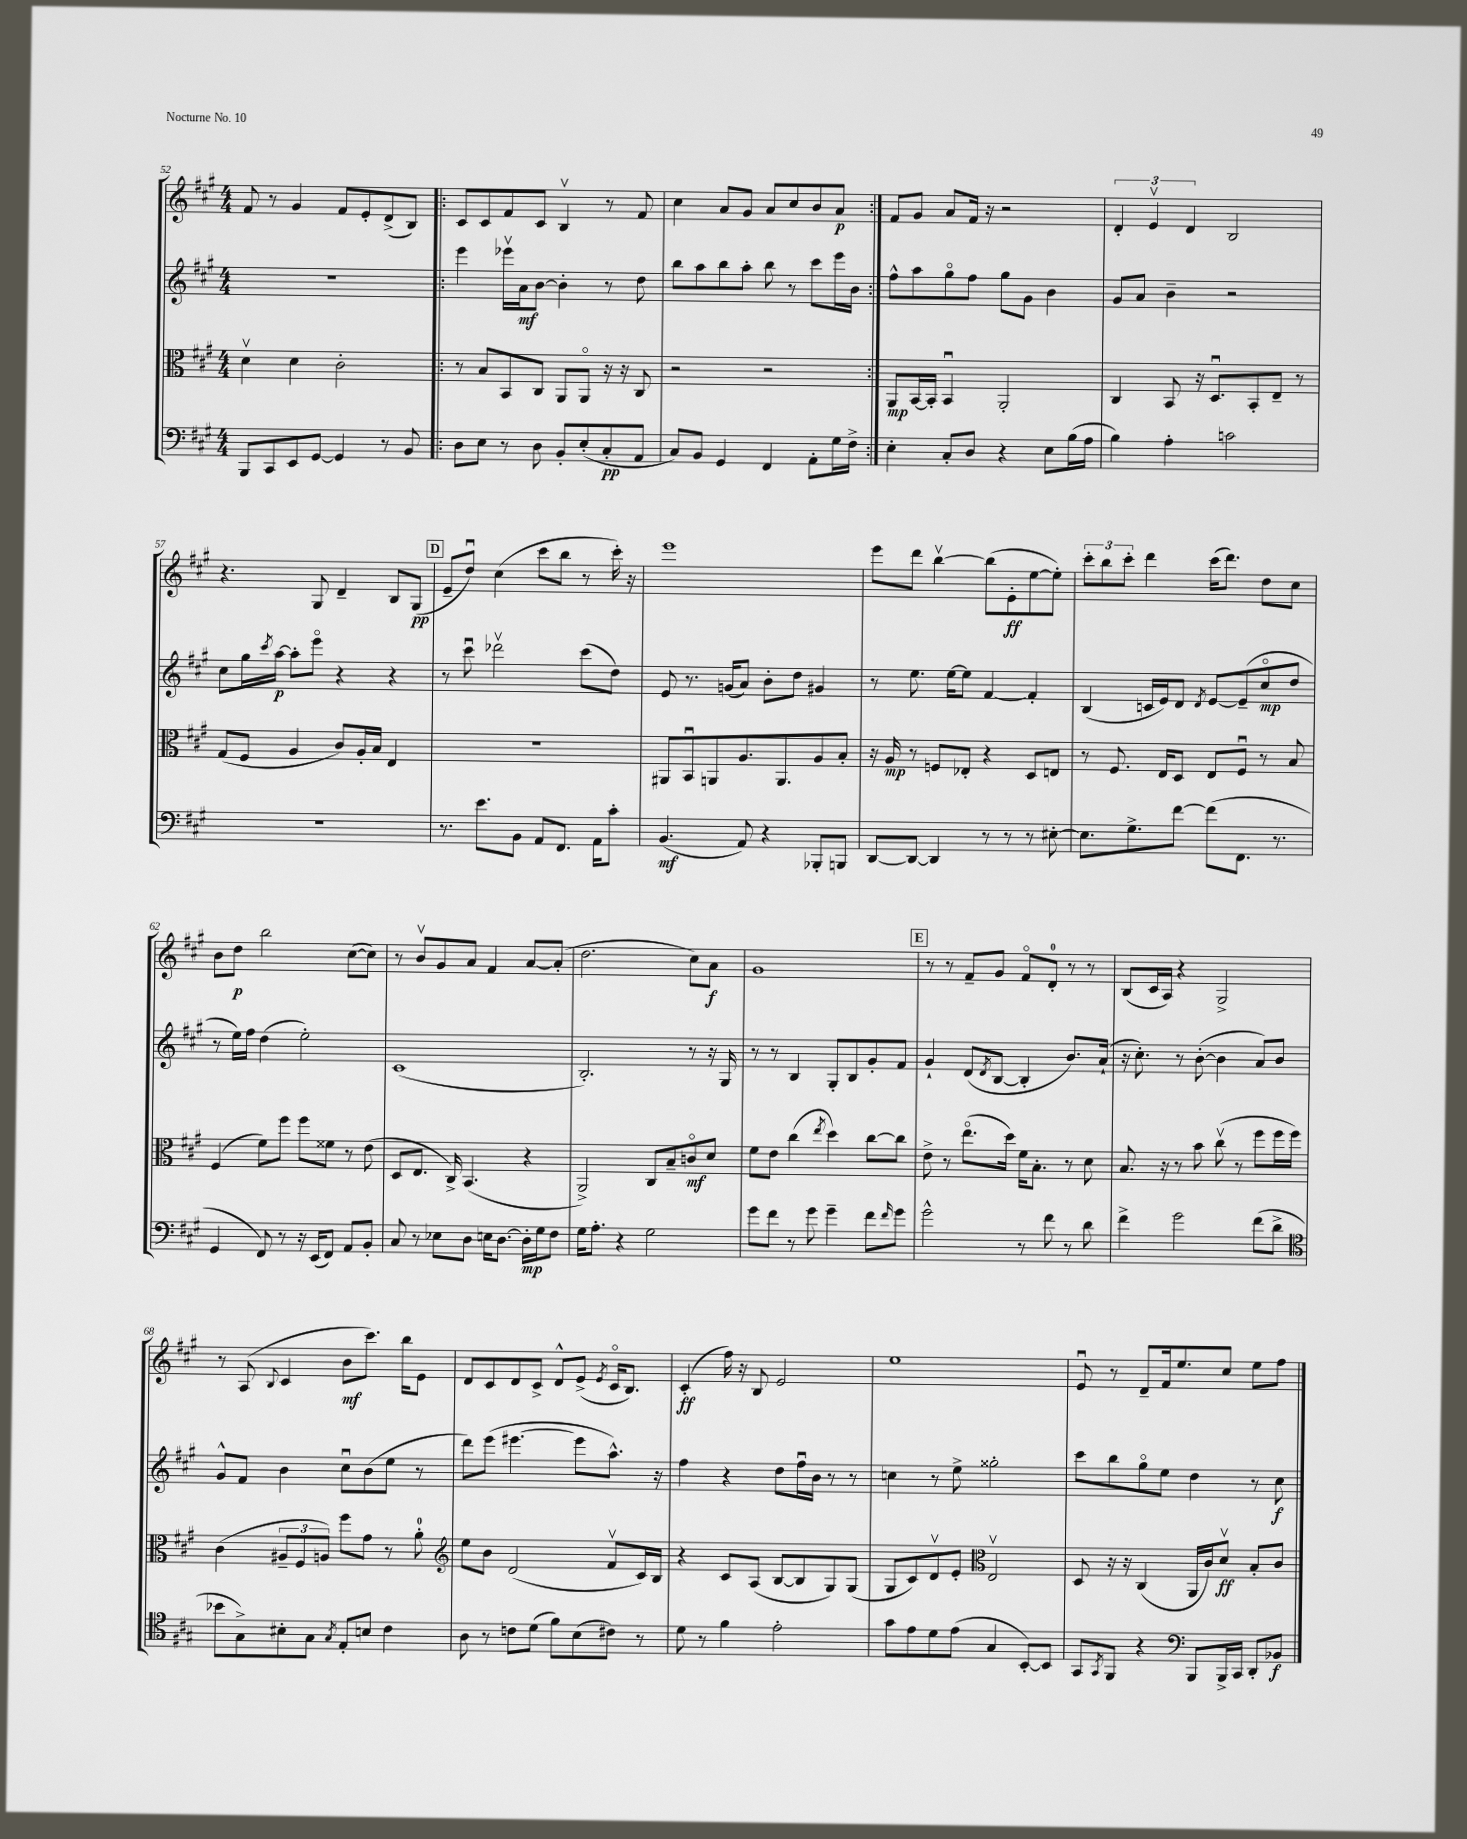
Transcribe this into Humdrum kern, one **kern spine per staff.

**kern	**dynam	**kern	**dynam	**kern	**dynam	**kern	**dynam
*part4	*part4	*part3	*part3	*part2	*part2	*part1	*part1
*staff4	*staff4	*staff3	*staff3	*staff2	*staff2	*staff1	*staff1
*clefF4	*	*clefC3	*	*clefG2	*	*clefG2	*
*k[f#c#g#]	*	*k[f#c#g#]	*	*k[f#c#g#]	*	*k[f#c#g#]	*
*M4/4	*	*M4/4	*	*M4/4	*	*M4/4	*
=52	=52	=52	=52	=52	=52	=52	=52
8BBB/L	.	4dv\	.	1r	.	8f#/	.
8CC#/	.	.	.	.	.	8r	.
8EE/	.	4d\	.	.	.	4g#/	.
[8GG#/J	.	.	.	.	.	.	.
4GG#/]	.	2c#'\	.	.	.	8f#/L	.
.	.	.	.	.	.	8e'/	.
8r	.	.	.	.	.	(8d^/	.
8BB/	.	.	.	.	.	8B/J)	.
=53!|:	=53!|:	=53!|:	=53!|:	=53!|:	=53!|:	=53!|:	=53!|:
8D\L	.	8r	.	4eee\	.	8c#/L	.
8E\J	.	8B/L	.	.	.	8c#/	.
8r	.	8BB/	.	16eee-Xv\LL	.	8f#/	.
.	.	.	.	16a\J	mf	.	.
8D\	.	8C#/J	.	[8b\J	.	8c#/J	.
8BB'/L	.	8AA/L	.	4b'\]	.	4Bv/	.
(8E'/	.	8AA/J	.	.	.	.	.
8C#'/	pp	16r	.	8r	.	8r	.
.	.	16r	.	.	.	.	.
8AA/J	.	8C#/	.	8dd\	.	8f#/	.
=54	=54	=54	=54	=54	=54	=54	=54
8C#/L)	.	2r	.	8bb\L	.	4cc#\	.
8BB/J	.	.	.	8aa\	.	.	.
4GG#/	.	.	.	8bb\	.	8a/L	.
.	.	.	.	8aa'\J	.	8g#/J	.
4FF#/	.	2r	.	8bb\	.	8a/L	.
.	.	.	.	8r	.	8cc#/	.
8AA'\L	.	.	.	8ccc#\L	.	8b/	.
16G#\L	.	.	.	16eee\L	.	8a/J	p
16F#^\JJ	.	.	.	16b\JJ	.	.	.
=55:|!	=55:|!	=55:|!	=55:|!	=55:|!	=55:|!	=55:|!	=55:|!
4E'\	.	8AA/L	mp	8ff#^^\L	.	8f#/L	.
.	.	[16BB/L	.	8aa\	.	8g#/J	.
.	.	16BB'/JJ]	.	.	.	.	.
8C#'/L	.	4BBu/	.	8gg#\	.	8a/L	.
8D/J	.	.	.	8ff#\J	.	16f#/Jk	.
.	.	.	.	.	.	16r	.
4r	.	2AA'/	.	8gg#\L	.	2r	.
.	.	.	.	8g#\J	.	.	.
8E\L	.	.	.	4b\	.	.	.
(16B\L	.	.	.	.	.	.	.
16A\JJ	.	.	.	.	.	.	.
=56	=56	=56	=56	=56	=56	=56	=56
4B\)	.	4C#/	.	8g#/L	.	6d'/	.
.	.	.	.	8a/J	.	.	.
.	.	.	.	.	.	6ev/	.
4A'\	.	8BB/	.	4b~\	.	.	.
.	.	.	.	.	.	6d/	.
.	.	16r	.	.	.	.	.
.	.	8.Du/L	.	.	.	.	.
2cn\	.	.	.	2r	.	2B/	.
.	.	8BB'/	.	.	.	.	.
.	.	8E~/J	.	.	.	.	.
.	.	8r	.	.	.	.	.
!!LO:LB:g=z
=57	=57	=57	=57	=57	=57	=57	=57
1r	.	(8G#/L	.	8cc#\L	.	4.r	.
.	.	8F#/J	.	16gg#\L	.	.	.
.	.	.	.	8qccc#/	.	.	.
.	.	.	.	[16aa\JJ	p	.	.
.	.	4A/	.	8aa'\L]	.	.	.
.	.	.	.	8eee\J	.	8G#/	.
.	.	8c#/L)	.	4r	.	4d~/	.
.	.	16A'/L	.	.	.	.	.
.	.	16B/JJ	.	.	.	.	.
.	.	4E/	.	4r	.	8B/L	.
.	.	.	.	.	.	(8G#/J	pp
!!LO:REH:place=s1:t=D
=58	=58	=58	=58	=58	=58	=58	=58
8.r	.	1r	.	8r	.	8e~/L	.
.	.	.	.	8ccc#u\	.	8ddu/J)	.
8.e\L	.	.	.	.	.	.	.
.	.	.	.	2ddd-Xv\	.	(4cc#\	.
8BB\J	.	.	.	.	.	.	.
8AA/L	.	.	.	.	.	8ccc#\L	.
8.FF#/J	.	.	.	.	.	8bb\J	.
.	.	.	.	(8ccc#\L	.	8r	.
16AA\KL	.	.	.	.	.	.	.
8c#'\J	.	.	.	8dd\J)	.	16ccc#'\)	.
.	.	.	.	.	.	16r	.
=59	=59	=59	=59	=59	=59	=59	=59
(4.BB/	mf	8AA#X/L	.	8e/	.	1eee	.
.	.	8BBu/	.	8.r	.	.	.
.	.	8AAn/	.	.	.	.	.
.	.	.	.	(16gn/KL	.	.	.
8AA/)	.	8.A/	.	8a/J)	.	.	.
4r	.	.	.	8b'\L	.	.	.
.	.	8.AA/	.	.	.	.	.
.	.	.	.	8dd\J	.	.	.
8BBB-X'/L	.	8A/	.	4g#X/	.	.	.
8BBBn/J	.	8B'/J	.	.	.	.	.
=60	=60	=60	=60	=60	=60	=60	=60
[8DD/L	.	16r	.	8r	.	8eee\L	.
.	.	16A/	mp	.	.	.	.
8DD/J_	.	8r	.	8.ee\	.	8ddd\J	.
4DD/]	.	8Fn/L	.	.	.	[4bbv\	.
.	.	.	.	[16ee\KL	.	.	.
.	.	8E-X'/J	.	8ee\J]	.	.	.
8r	.	4r	.	[4f#/	.	(8bb\L]	.
8r	.	.	.	.	.	8e'\	ff
8r	.	8D/L	.	4f#'/]	.	[8ee\	.
[8E#X'\	.	8En/J	.	.	.	8ee'\J])	.
=61	=61	=61	=61	=61	=61	=61	=61
8.E#\L]	.	8r	.	(4B/	.	12ccc#'\L	.
.	.	.	.	.	.	12bb\	.
.	.	8.F#/	.	.	.	.	.
.	.	.	.	.	.	12ccc#'\J	.
8.G#^\	.	.	.	.	.	.	.
.	.	.	.	16cn/LL	.	4ddd\	.
.	.	16E/KL	.	16e/J)	.	.	.
[8f#\J	.	8D/J	.	8d/J	.	.	.
.	.	.	.	8qd/	.	.	.
(8f#\L]	.	8E/L	.	[8e/L	.	(16ccc#\KL	.
.	.	.	.	.	.	8.ddd\J)	.
8.FF#\J	.	8F#u/J	.	(8e~/]	.	.	.
.	.	8r	.	8cc#/	mp	8dd\L	.
8.r	.	.	.	.	.	.	.
.	.	8B/	.	8dd/J	.	8cc#\J	.
!!LO:LB:g=z
=62	=62	=62	=62	=62	=62	=62	=62
4GG#/	.	(4F#/	.	8r	.	8b\L	.
.	.	.	.	16ee\LL)	.	8dd\J	p
.	.	.	.	16ff#\JJ	.	.	.
8FF#/)	.	8f#\L)	.	(4dd\	.	2bb\	.
8r	.	8ff#\J	.	.	.	.	.
16r	.	8ff#\L	.	2ee'\)	.	.	.
(16EE/KL	.	.	.	.	.	.	.
8FF#/J)	.	8f##X\J	.	.	.	.	.
8AA/L	.	8r	.	.	.	([8cc#\L	.
8BB'/J	.	(8e\	.	.	.	8cc#\J])	.
=63	=63	=63	=63	=63	=63	=63	=63
8C#/	.	8D/L	.	(1c#	.	8r	.
8r	.	8.E/J	.	.	.	8bv/L	.
8E-X\L	.	.	.	.	.	8g#/	.
.	.	16C#^/)	.	.	.	.	.
8D\J	.	(4.BB/	.	.	.	8a/J	.
16En\KL	.	.	.	.	.	4f#/	.
[8.D\J	.	.	.	.	.	.	.
16D'\LL]	mp	4r	.	.	.	[8a/L	.
16G#\J	.	.	.	.	.	.	.
8F#\J	.	.	.	.	.	(8a'/J]	.
=64	=64	=64	=64	=64	=64	=64	=64
16G#\KL	.	2AA^/)	.	2.B'/)	.	2.dd\	.
8.A'\J	.	.	.	.	.	.	.
4r	.	.	.	.	.	.	.
2G#\	.	8C#/L	.	.	.	.	.
.	.	8B~/	.	.	.	.	.
.	.	8cn/	mf	8r	.	8cc#\L)	.
.	.	8d/J	.	16r	.	8a\J	f
.	.	.	.	16G#/	.	.	.
=65	=65	=65	=65	=65	=65	=65	=65
8g#\L	.	8f#\L	.	8r	.	1g#	.
8f#\J	.	8e\J	.	8r	.	.	.
8r	.	(4cc#\	.	4B/	.	.	.
8g#\	.	.	.	.	.	.	.
.	.	8qee/	.	.	.	.	.
4g#~\	.	4dd\)	.	8G#'/L	.	.	.
.	.	.	.	8B/	.	.	.
8f#\L	.	[8cc#\L	.	8g#'/	.	.	.
16qqf#/	.	.	.	.	.	.	.
8g#\J	.	8cc#\J]	.	8f#/J	.	.	.
!!LO:REH:place=s1:t=E
=66	=66	=66	=66	=66	=66	=66	=66
2g#^^\	.	8e^\	.	4g#`/	.	8r	.
.	.	8r	.	.	.	8r	.
.	.	(8.ee\L	.	(8d/L	.	8f#~/L	.
.	.	.	.	8qd/	.	.	.
.	.	.	.	[8B/J	.	8g#/J	.
.	.	16dd\Jk)	.	.	.	.	.
8r	.	16f#\KL	.	4B'/]	.	8f#/L	.
.	.	8.B'\J	.	.	.	.	.
8f#\	.	.	.	.	.	8d'/J	.
8r	.	8r	.	8.b/L)	.	8r	.
8d\	.	8d\	.	.	.	8r	.
.	.	.	.	(16a`/Jk	.	.	.
=67	=67	=67	=67	=67	=67	=67	=67
4f#^\	.	8.B/	.	16r	.	(8B/L	.
.	.	.	.	8.cc#'\)	.	.	.
.	.	.	.	.	.	16c#/L	.
.	.	16r	.	.	.	16A/JJ)	.
2g#\	.	8r	.	8r	.	4r	.
.	.	8b\	.	([8b'\	.	.	.
.	.	(8cc#v\	.	4b\]	.	2G#^/	.
.	.	8r	.	.	.	.	.
(8f#\L	.	8ff#\L	.	8a/L)	.	.	.
8d^\J	.	16ff#\L	.	8b/J	.	.	.
.	.	16ff#\JJ)	.	.	.	.	.
!!LO:LB:g=z
=68	=68	=68	=68	=68	=68	=68	=68
*clefC4	*	*	*	*	*	*	*
8b-X\L	.	(4c#\	.	8g#^^/L	.	8r	.
8G#^\)	.	.	.	8f#/J	.	(8A/	.
.	.	.	.	.	.	8qqB/	.
8B#X'\	.	12A#X~/L	.	4b\	.	4c#/	.
.	.	12F#/	.	.	.	.	.
8G#\J	.	.	.	.	.	.	.
.	.	12An/J)	.	.	.	.	.
8qG#/	.	.	.	.	.	.	.
8E'/L	.	8ff#\L	.	8cc#u\L	.	8b\L	mf
8Bn/J	.	8g#\J	.	(8b\	.	8.ccc#\J)	.
4c#\	.	8r	.	8ee\J	.	.	.
.	.	.	.	.	.	16bb\KL	.
.	.	8a'\	.	8r	.	8e\J	.
=69	=69	=69	=69	=69	=69	=69	=69
*	*	*clefG2	*	*	*	*	*
8A\	.	8ee\L	.	8ddd\L)	.	8d/L	.
8r	.	8b\J	.	(8eee\J	.	8c#/	.
8cn\L	.	(2d/	.	[4.eee#X\	.	8d/	.
(8d\J	.	.	.	.	.	8c#^/J	.
8f#\L)	.	.	.	.	.	8d^^/L	.
(8B\	.	.	.	8eee#\L]	.	(8e^/J	.
.	.	.	.	.	.	8qe/	.
8c#X\J)	.	8f#v/L	.	8.aa^^\J)	.	16c#/KL	.
.	.	.	.	.	.	8.B/J)	.
8r	.	16c#/L)	.	.	.	.	.
.	.	16B/JJ	.	16r	.	.	.
=70	=70	=70	=70	=70	=70	=70	=70
8d\	.	4r	.	4ff#\	.	(4c#'/	ff
8r	.	.	.	.	.	.	.
4f#\	.	8c#/L	.	4r	.	16ff#\)	.
.	.	.	.	.	.	16r	.
.	.	(8A/J	.	.	.	8B/	.
2e'\	.	[8B/L	.	8dd\L	.	2e/	.
.	.	8B/]	.	16ff#u\L	.	.	.
.	.	.	.	16b\JJ	.	.	.
.	.	8G#/)	.	8r	.	.	.
.	.	(8G#/J	.	8r	.	.	.
=71	=71	=71	=71	=71	=71	=71	=71
8g#\L	.	8G#/L	.	4ccn\	.	1ee	.
8e\	.	8c#/)	.	.	.	.	.
8d\	.	8dv/	.	8r	.	.	.
(8e\J	.	8e'/J	.	8ee^\	.	.	.
*	*	*clefC3	*	*	*	*	*
4G#/	.	2Ev/	.	2gg##X'\	.	.	.
[8BB'/L)	.	.	.	.	.	.	.
8BB/J]	.	.	.	.	.	.	.
=72	=72	=72	=72	=72	=72	=72	=72
8GG#/L	.	8D/	.	8ccc#\L	.	8eu/	.
8qGG#/	.	.	.	.	.	.	.
8FF#/J	.	16r	.	8bb\	.	8r	.
.	.	16r	.	.	.	.	.
4r	.	(4C#/	.	8gg#\	.	8d~/L	.
.	.	.	.	8ee\J	.	16f#/k	.
.	.	.	.	.	.	8.ee/	.
*clefF4	*	*	*	*	*	*	*
8BBB/L	.	16AA/LL	.	4dd\	.	.	.
.	.	16c#/J)	.	.	.	.	.
16BBB^/L	.	8dv/J	ff	.	.	8cc#/J	.
16CC#/JJ	.	.	.	.	.	.	.
8DD'/L	.	8B'/L	.	8r	.	8ee\L	.
8BB-X/J	f	8c#/J	.	8cc#\	f	8ff#\J	.
==	==	==	==	==	==	==	==
*-	*-	*-	*-	*-	*-	*-	*-
